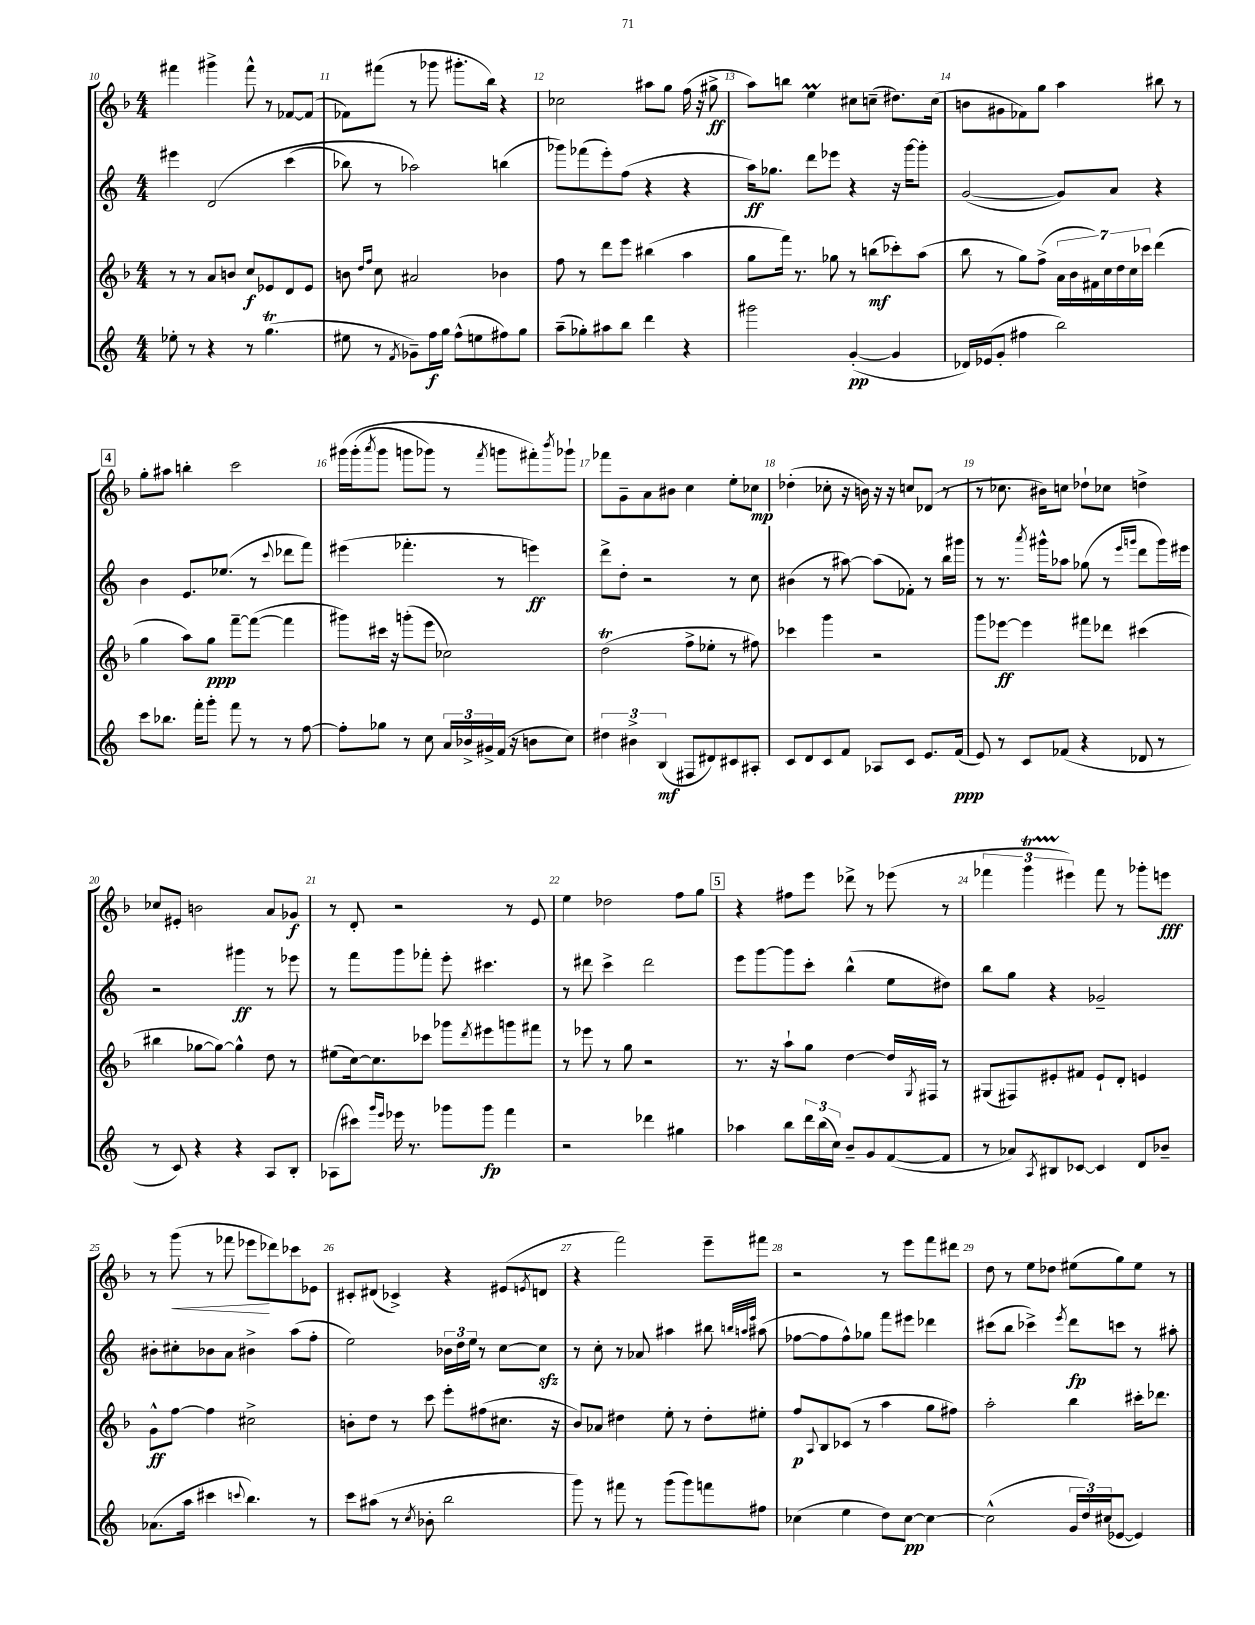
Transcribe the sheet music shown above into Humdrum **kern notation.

**kern	**kern	**kern	**kern
*staff4	*staff3	*staff2	*staff1
*clefG2	*clefG2	*clefG2	*clefG2
*k[]	*k[b-]	*k[]	*k[b-]
*M4/4	*M4/4	*M4/4	*M4/4
8ee-'	8r	4eee#	4fff#
8r	8r	.	.
4r	8a	&(2d	4ggg#^
.	8b	.	.
8r	8cc	.	8fff#^^
(4.gg	8e-	.	8r
.	8d	(4ccc	[8f-
.	8e-	.	(8f-]
=	=	=	=
8ee#	8b	8bb-)	8f-)
.	16qqdd	.	.
.	16qqff	.	.
8r	8cc	8r	(8fff#
8qf	.	.	.
8g-~)	2a#	2aa-&)	8r
16ff	.	.	8ggg-
16gg	.	.	.
(8ff^^	.	.	8.ggg#'
8ee	.	.	.
.	.	.	16bb-)
8ff#)	4b-	(4bb	4r
8gg	.	.	.
=	=	=	=
(8aa~	8ff	8ggg-)	2cc-
8gg-')	8r	(8fff-	.
8aa#	8ddd	8eee')	.
8bb	8eee	(8ff	.
4ddd	(4bb#	4r	8aa#
.	.	.	8gg
4r	4aa	4r	(16ff
.	.	.	16r
.	.	.	8gg#^
=	=	=	=
2ggg#	8gg	16aa)	8aa)
.	.	8.gg-	.
.	16fff)	.	8bb
.	8.r	.	.
.	.	8ddd	4ee
.	8gg-	8eee-	.
([4g'	8r	4r	8cc#
.	(8bb	.	(8cc~
4g]	8ccc-')	16r	8.dd#)
.	.	[16ggg	.
.	(8aa	8ggg']	.
.	.	.	(16cc
=	=	=	=
16d-)	8bb-	([2g	8b
(16e-	.	.	.
8g'	8r	.	8g#
4ff#	8gg)	.	8f-)
.	(8ff^	.	8gg
2bb)	28a	8g])	4aa
.	28b-	.	.
.	28f#)	.	.
.	28cc	.	.
.	.	8a	.
.	28dd	.	.
.	28cc	.	.
.	28ccc-	.	.
.	(4ddd	4r	8bb#
.	.	.	8r
=	=	=	=
8ccc	4gg	4b	8gg'
8.bb-	.	.	8aa#
.	8aa)	8.e	4bb'
16fff'	.	.	.
8ggg'	8gg	.	.
.	.	(8.ee-	.
8fff	[8fff~	.	2ccc
8r	(8fff_	8r	.
.	.	8qqccc	.
8r	4fff]	8ddd-	.
[8ff	.	8fff)	.
=	=	=	=
8ff']	8ggg#)	(4eee#	&(16ggg#
.	.	.	(16ggg#'
.	.	.	8qaaa
8gg-	16ccc#	.	8ggg#
.	16r	.	.
8r	(8ggg'	4.fff-'	8ggg
8cc	8eee	.	8ggg-)
24a	2cc-)	.	8r
24b-^	.	.	.
24g#^	.	.	.
.	.	.	8qfff
(16f	.	8r	8ggg
16r	.	.	.
8b	.	4eee)	8fff#'&)
.	.	.	8qbbb-
8cc)	.	.	8ggg-`
=	=	=	=
6dd#	(2dd	8ddd^	8fff-
.	.	8dd'	8g~
6b#^	.	.	.
.	.	2r	8a
(6B	.	.	.
.	.	.	8b#
8F#	8ff^	.	4cc
8d#)	8ee-'	.	.
8c#	8r	8r	8ee'
8A#'	8ff#)	8cc	8cc-
=	=	=	=
8c	4ccc-	(4b#	(4dd-'
8d	.	.	.
8c	4ggg	8r	8cc-'
8f	.	[8aa#)	16r
.	.	.	16b)
8A-	2r	(8aa#]	16r
.	.	.	16r
8c	.	8f-')	8cc
8.e	.	8r	(8d-
.	.	16bb	8r
(16f	.	16ggg#	.
=	=	=	=
8e)	8ggg	8r	8r
8r	[8eee-	8.r	8.cc-
8c	4eee-]	.	.
.	.	8qaaa	.
.	.	16ggg#^^	16b#)
(8f-	.	8aa-	8cc
4r	8fff#	(8gg-	8dd-`
.	8ddd-	8r	8cc-
.	.	16qqeee	.
.	.	16qqggg	.
8d-	(4ccc#	8ddd	4dd^
8r	.	16ggg)	.
.	.	16eee#	.
=	=	=	=
8r	4bb#	2r	8cc-
8c)	.	.	8e#'
4r	[8gg-	.	2b
.	8gg-_)	.	.
4r	4gg-^^]	4ggg#	.
8A	8dd	8r	8a
8B'	8r	8eee-	8g-
=	=	=	=
(8A-	(8ee#	8r	8r
8ccc#)	[16cc)	8fff	8d'
.	8.cc]	.	.
16qqggg	.	.	.
16qqeee	.	.	.
16eee-	.	8ggg	2r
8.r	.	.	.
.	8ccc-	8fff-'	.
8ggg-	8ggg-	8eee'	.
.	8qddd	.	.
8ggg-	8eee#	4.ccc#	.
4fff	8ggg	.	8r
.	8fff#	.	8e
=	=	=	=
2r	8r	8r	4ee
.	8eee-	8ddd#	.
.	8r	4ccc^	2dd-
.	8gg	.	.
4ddd-	2r	2ddd#	.
4gg#	.	.	8ff
.	.	.	8gg
=	=	=	=
4aa-	8.r	8eee	4r
.	.	[8ggg	.
.	16r	.	.
8bb	8aa`	8ggg]	8ff#
24ddd	8gg	8ccc'	8eee
(24bb	.	.	.
24cc)	.	.	.
8b~	[4dd	(4bb^^	8ddd-^
8g	.	.	8r
([8f	16dd]	8ee	(8eee-
.	8qG	.	.
.	16F#	.	.
8f]	8r	8dd#)	8r
=	=	=	=
8r	(8G#	8bb	6fff-
8a-)	8F#)	8gg	.
.	.	.	6ggg
8qA	.	.	.
8B#	8e#'	4r	.
.	.	.	6eee#)
[8c-	8f#	.	.
4c-]	8e#`	2g-~	8fff-
.	8d'	.	8r
8d	4e	.	8ggg-'
8b-~	.	.	8eee
=	=	=	=
(8.a-	8g^^	8b#'	8r
.	[8ff	8cc#'	(8ggg
16aa	.	.	.
4ccc#	4ff]	8b-	8r
.	.	8a	8fff-
8qqccc	.	.	.
4.bb)	2cc#^	4b#^	8eee-
.	.	.	8ddd-)
.	.	(8aa	8ccc-
8r	.	8ff'	8e-
=	=	=	=
8ccc	8b'	2ee)	8c#'
(8aa#	8dd	.	(8d#
8r	8r	.	4c-^)
8qcc	.	.	.
8b-'	8ccc	.	.
2bb	8eee'	24b-	4r
.	.	24dd	.
.	.	24ee	.
.	(8ff#	8r	.
.	8.cc#	[8cc	(8e#
.	.	.	8qe
.	.	8cc]	8d
.	16r	.	.
=	=	=	=
8ggg)	8b-)	8r	4r
8r	8a-	8cc'	.
8fff#	4dd#	8r	2fff)
8r	.	8a-	.
(8ggg	8ee'	4aa#	.
8ggg)	8r	.	.
8fff	8dd#'	8bb#	8eee~
.	.	32qqbb	.
.	.	32qqaa	.
.	.	32qqeee	.
8ff#	8ee#'	(8aa#	8fff#
=	=	=	=
(4cc-	8ff	[8ff-	2r
.	8qqA	.	.
.	8B-	8ff-]	.
4ee	(8c-	8ff-^^)	.
.	8r	8gg-	.
8dd)	4aa	8fff	8r
[8cc-	.	8eee#	8eee
4cc-_	8gg	4ddd-	8fff
.	8ff#)	.	8ddd#
=	=	=	=
(2cc-^^]	2aa'	(8ccc#	8dd
.	.	8bb	8r
.	.	4ccc-^)	8ee
.	.	.	8dd-
.	.	8qeee	.
24g	4bb-	8ddd	(8ee#
24dd)	.	.	.
(24cc#	.	.	.
[8e-	.	8ccc	8gg)
4e-])	16ccc#'	8r	8ee#
.	8.ddd-	.	.
.	.	8aa#'	8r
==	==	==	==
*-	*-	*-	*-
